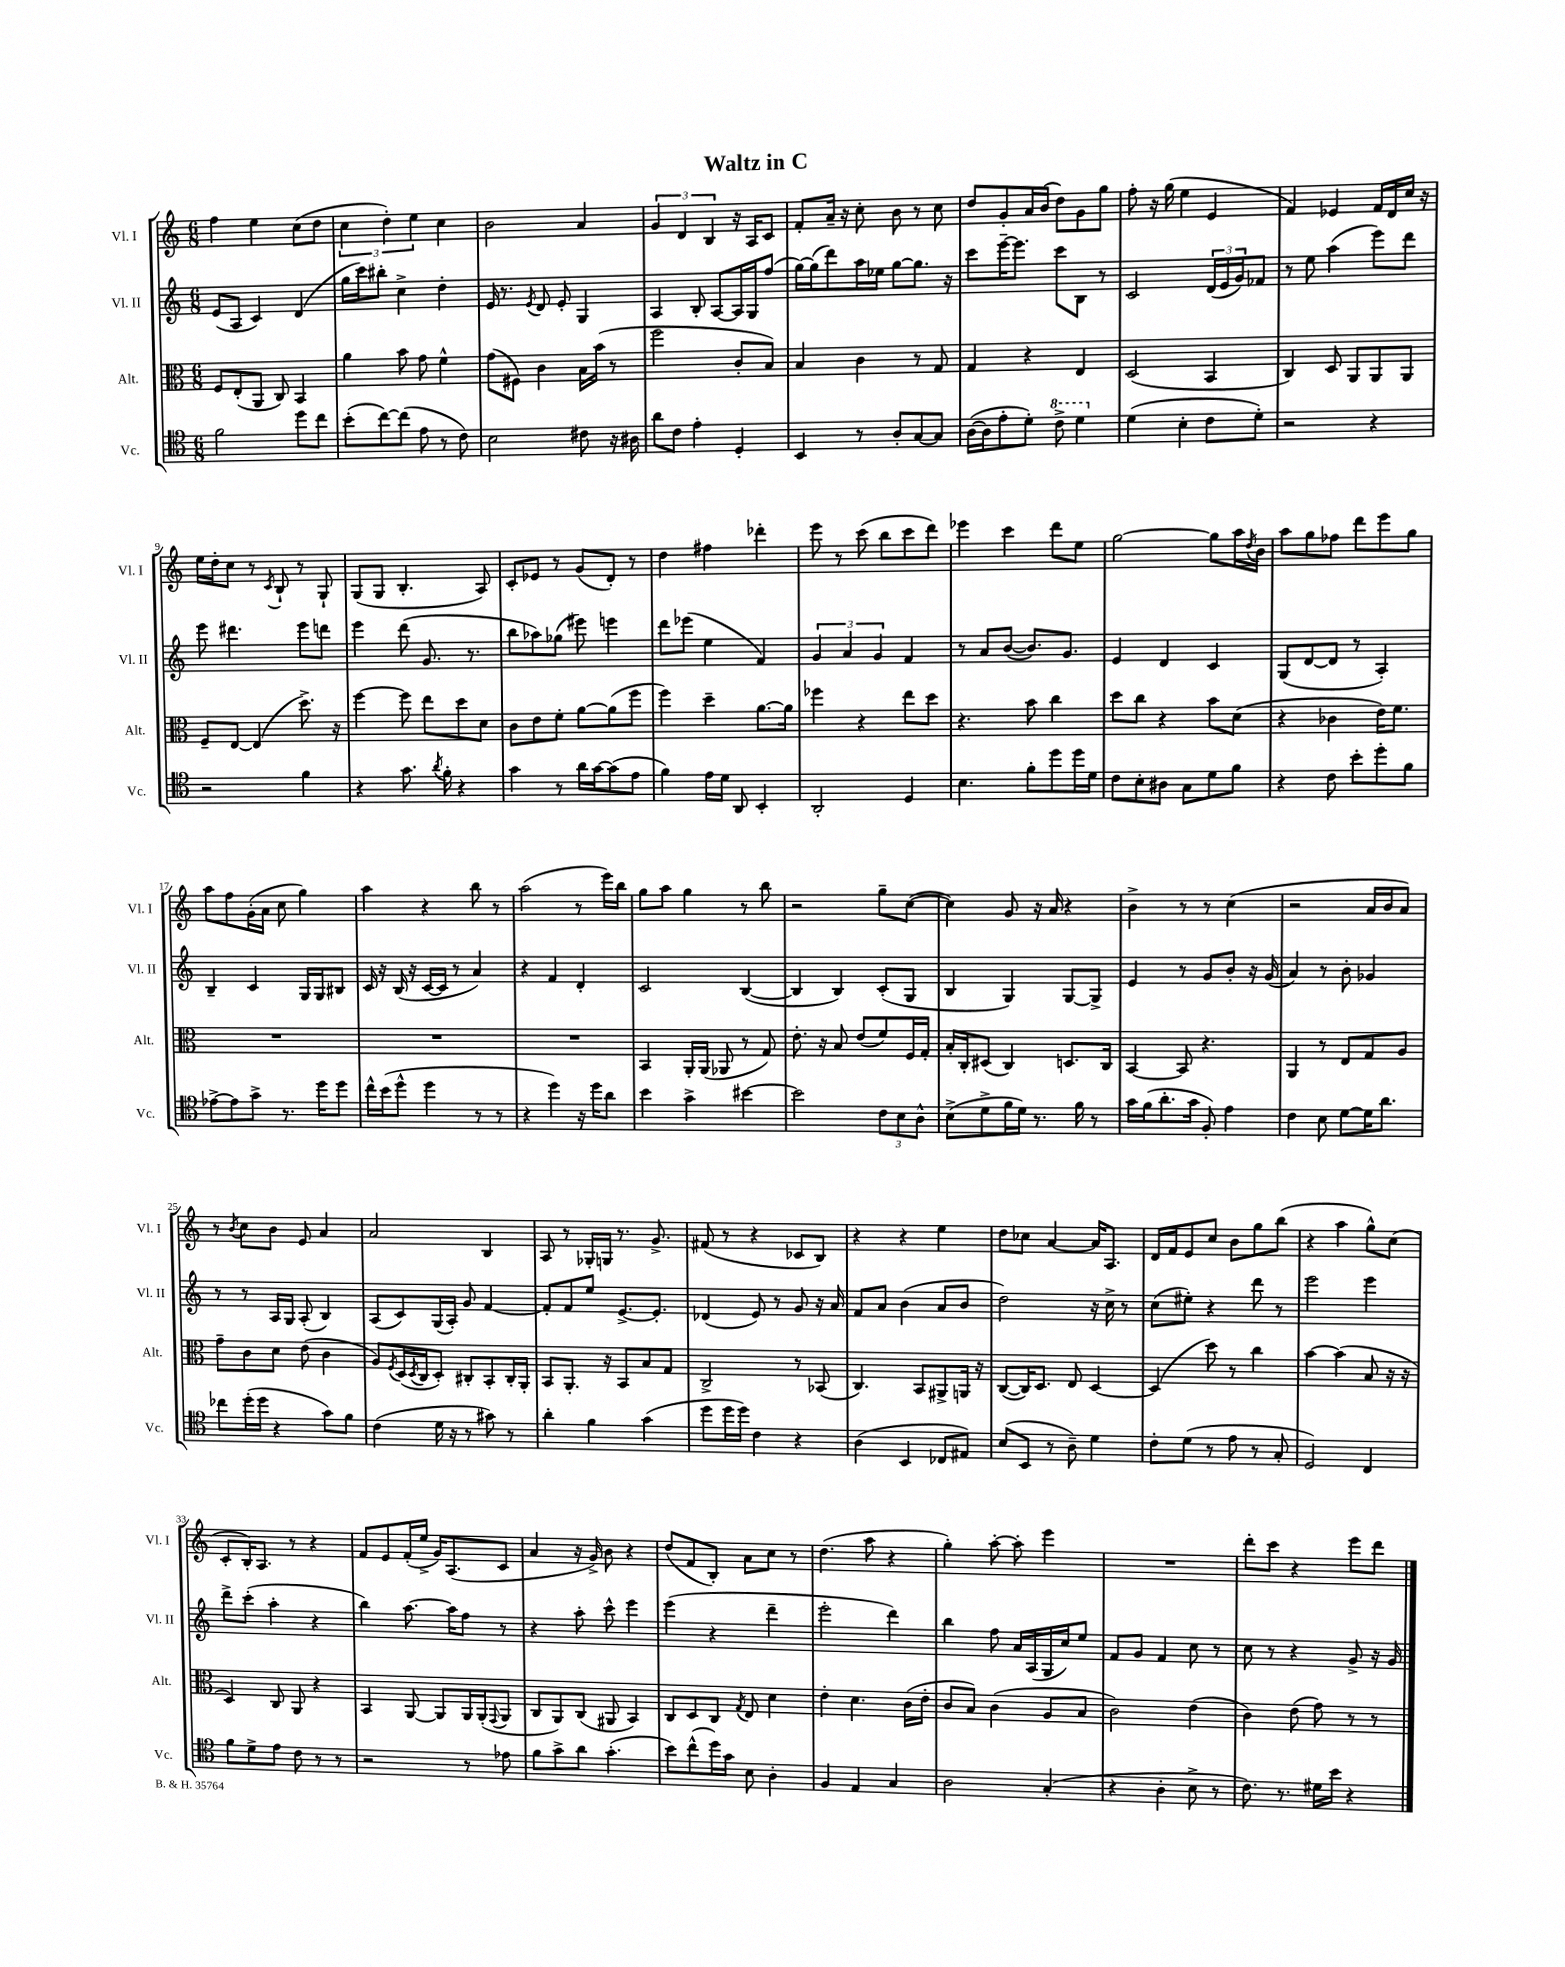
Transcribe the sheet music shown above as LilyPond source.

\header { title = "Waltz in C" }
<<
\new StaffGroup <<
\new Staff = "s0" \with { instrumentName = "Vl. I" shortInstrumentName = "Vl. I" } {
    \clef treble \key c \major \numericTimeSignature \time 6/8
    f''4 e''4 c''8( d''8 |
    \tuplet 3/2 { c''4 d''4-.) e''4 } c''4 |
    b'2 a'4 |
    \tuplet 3/2 { g'4 d'4 b4 } r16 a16 c'8 |
    f'8-. a'16-- r16 c''8-. b'8 r8 c''8 |
    d''8 g'8-. a'16 b'16( d''8) g'8 g''8 |
    f''8-. r16 g''16( e''4 e'4 |
    f'4) ees'4 f'16 d'16 c''16 r16 |
    e''16 d''16-. c''8 r8 \acciaccatura { c'8 } b8-! r8 g8-! |
    g8( g8 b4.-. a8) |
    c'8-. ees'8 r8 g'8( d'8-.) r8 |
    d''4 fis''4 des'''4-. |
    e'''8 r8 c'''8( b''8 c'''8 d'''8) |
    ees'''4 c'''4 d'''8 e''8 |
    g''2~ g''8 a''16 \acciaccatura { d''8 } b'16 |
    a''8 g''8 fes''8 d'''8 e'''8 g''8 |
    a''8 f''8 g'16-.( a'16 c''8 g''4) |
    a''4 r4 b''8 r8 |
    a''2( r8 e'''16) b''16 |
    g''8 a''8 g''4 r8 b''8 |
    r2 g''8-- c''8~( |
    c''4) g'8 r16 a'16 r4 |
    b'4-> r8 r8 c''4( |
    r2 a'16 b'16 a'8) |
    r8 \acciaccatura { b'8 } c''8 b'8 e'8 a'4 |
    a'2 b4 |
    a8 r8 ges16-. g16 r8. g'8.-> |
    fis'8( r8 r4 ces'8 b8) |
    r4 r4 e''4 |
    d''8 ces''8 a'4~ a'16 a8. |
    d'16 f'16 e'8 c''8 b'8 g''8 b''8( |
    r4 a''4 g''8-^) c''8( |
    c'8-. b16-.) a8. r8 r4 |
    f'8 e'8 f'16-.( e''16-> g'16) a8.( c'8 |
    a'4 r16 g'16->) b'8 r4 |
    d''8( f'8 b8-.) a'8 c''8 r8 |
    d''4.( a''8 r4 |
    g''4-.) a''8~-. a''8-. e'''4 |
    R2. |
    d'''8-. c'''8 r4 e'''8 d'''8 \bar "|." |
}
\new Staff = "s1" \with { instrumentName = "Vl. II" shortInstrumentName = "Vl. II" } {
    \clef treble \key c \major \numericTimeSignature \time 6/8
    e'8( a8 c'4) d'4( |
    g''16 c'''16) bis''8-. c''4-> d''4-. |
    e'16 r8. \acciaccatura { e'8 } d'8 e'8-. g4 |
    a4 b8-. a8~ a16 g16 f''8( |
    g''16~) g''16( d'''8) a''16 ees''16 g''8~ g''8. r16 |
    c'''8 e'''16~-- e'''8. c'''8 b8 r8 |
    c'2 \tuplet 3/2 { d'16( e'16 g'16) } fes'8 |
    r8 e''8 a''4( e'''8) d'''8 |
    e'''8 dis'''4. e'''8 d'''8 |
    e'''4 d'''8( g'8. r8. |
    b''8 aes''8) ges''8( eis'''8) e'''4 |
    d'''8 ees'''8( e''4 f'4) |
    \tuplet 3/2 { g'4 a'4 g'4 } f'4 |
    r8 a'8 b'8~( b'8.) g'8. |
    e'4 d'4 c'4 |
    g8( d'8~ d'8 r8 a4-.) |
    b4-- c'4 g16 g16 bis8 |
    c'16 r16 b16( r16 c'16~ c'16 r8 a'4) |
    r4 f'4 d'4-. |
    c'2 b4~( |
    b4 b4) c'8-.( g8 |
    b4 g4) g8~ g8-> |
    e'4 r8 g'8 b'8-. r16 g'16( |
    a'4) r8 b'8-. ges'4 |
    r8 r8 a16 g16 a8-.( b4) |
    a8( c'8) g16( a16-.) g'8 f'4~ |
    f'8-. f'8 e''8 e'8.~-> e'8.-. |
    des'4( e'8) r8 g'8 r16 a'16 |
    f'8 a'8 b'4( a'8 b'8 |
    d''2) r16 c''16-> r8 |
    c''8( eis''8-.) r4 d'''8 r8 |
    e'''2 e'''4 |
    d'''8-> c'''8-.( a''4-. r4 |
    b''4) a''8.~ a''16 f''8 r8 |
    r4 a''8-. c'''8-^ e'''4 |
    e'''4( r4 d'''4-- |
    e'''2-. d'''4) |
    b''4 f''8 a'16 a16( g16 c''16) e''8 |
    f'8 g'8 f'4 c''8 r8 |
    c''8 r8 r4 g'8-> r16 g'16 \bar "|." |
}
\new Staff = "s2" \with { instrumentName = "Alt." shortInstrumentName = "Alt." } {
    \clef alto \key c \major \numericTimeSignature \time 6/8
    f8 e8-.( a,8 c8) b,4 |
    a'4 b'8 g'8 f'4-^ |
    g'8( fis8) c'4 b16 b'16( r8 |
    f''2 c'8-. b8) |
    b4 c'4 r8 g8 |
    g4 r4 e4 |
    d2( b,4 |
    c4) d8 a,8 a,8 a,8 |
    f8-- e8~ e4( d''8.->) r16 |
    f''4~ f''8 e''8 d''8 d'8 |
    c'8 e'8 f'8-. a'8~ a'8( f''8 |
    f''4) d''4-- a'8.~ a'16 |
    fes''4 r4 e''8 d''8 |
    r4. b'8 c''4 |
    d''8 c''8 r4 b'8 d'8( |
    r4 ces'4 e'16) f'8. |
    R2. |
    R2. |
    R2. |
    b,4 a,16-. a,16( aes,8 r8 g8) |
    e'8.-. r16 b8 e'8( f'8) f16 g16-. |
    b16-. c16-. dis8( c4) d8. c16 |
    b,4~ b,8 r4. |
    a,4 r8 e8 g8 a8 |
    g'8-- c'8 d'8 e'8( c'4 |
    a8) \acciaccatura { f8 } d16( \acciaccatura { d8 } c16 d8-.) cis8-. b,8-. cis16-. a,16-. |
    b,8 a,8.-. r16 b,8 b8 g8 |
    c2-> r8 bes,8( |
    c4.) b,8 ais,8-> a,16 r16 |
    c8~( c16) d8. e8 d4~ |
    d4( d''8) r8 c''4 |
    b'4~ b'4( b8 r16 r16 |
    d4) c8 a,8 r4 |
    b,4 a,8~ a,8 a,16 a,16-.( \appoggiatura { g,8 } a,8 |
    c8 a,8) c8( ais,8 b,4) |
    c8 d8 c8 \acciaccatura { g8 } e8 d'4 |
    e'4-. d'4. c'16( e'16-. |
    c'8 b8) c'4( a8 b8 |
    c'2) e'4( |
    c'4) e'8( g'8) r8 r8 \bar "|." |
}
\new Staff = "s3" \with { instrumentName = "Vc." shortInstrumentName = "Vc." } {
    \clef tenor \key c \major \numericTimeSignature \time 6/8
    f'2 d''8 c''8 |
    b'8-.( c''8~) c''8( e'8 r8 c'8) |
    b2 cis'8 r16 ais16 |
    a'8 c'8 e'4-. d4-. |
    b,4 r8 a8-. g8~ g8 |
    a16~( a16 e'8-. d'8-.) \ottava #1 c''8-> d''4 \ottava #0 |
    d'4( b4-. c'8 d'8-.) |
    r2 r4 |
    r2 f'4 |
    r4 g'8. \acciaccatura { a'8 } f'16-. r4 |
    g'4 r8 a'16 g'16~ g'8( e'8 |
    f'4) e'16 d'16 a,8 b,4-. |
    a,2-. d4 |
    b4. f'8-. d''8 d''16 d'16 |
    c'8 b8-. ais8 g8 d'8 f'8 |
    r4 c'8 b'8-. d''8-. f'8 |
    ees'8~-> ees'8 g'8-> r8. d''16 d''8 |
    c''16-^ b'16( d''8-^ d''4 r8 r8 |
    r4 d''4) r16 d''16 a'8 |
    b'4 g'4-> bis'4~ |
    bis'2 \tuplet 3/2 { c'8 b8 a8-^ } |
    b8->( d'8-> f'16 d'16) r8. f'16 r8 |
    g'16 f'16( a'8.-. g'16 f8-.) e'4 |
    c'4 b8 d'8~ d'16 a'8. |
    ces''8 d''16-.( d''16 r4 g'8) f'8 |
    c'4( d'16 r16 r8 gis'8) r8 |
    a'4-. f'4 g'4( |
    d''8 d''16 d''16) c'4 r4 |
    a4( b,4 ces8 eis8) |
    b8( b,8 r8 a8--) d'4 |
    c'8-. d'8( r8 e'8 r8 g8-. |
    d2) c4 |
    f'8 d'8-> e'8 c'8 r8 r8 |
    r2 r8 ees'8 |
    f'8 g'8-> a'8 g'4.-.( |
    b'8) c''8-^( d''16) g'16 b8 a4-. |
    f4 e4 g4 |
    a2 g4-.( |
    r4 a4-. b8-> r8 |
    c'8.) r8. dis'16 b'16 r4 \bar "|." |
}
>>
>>
